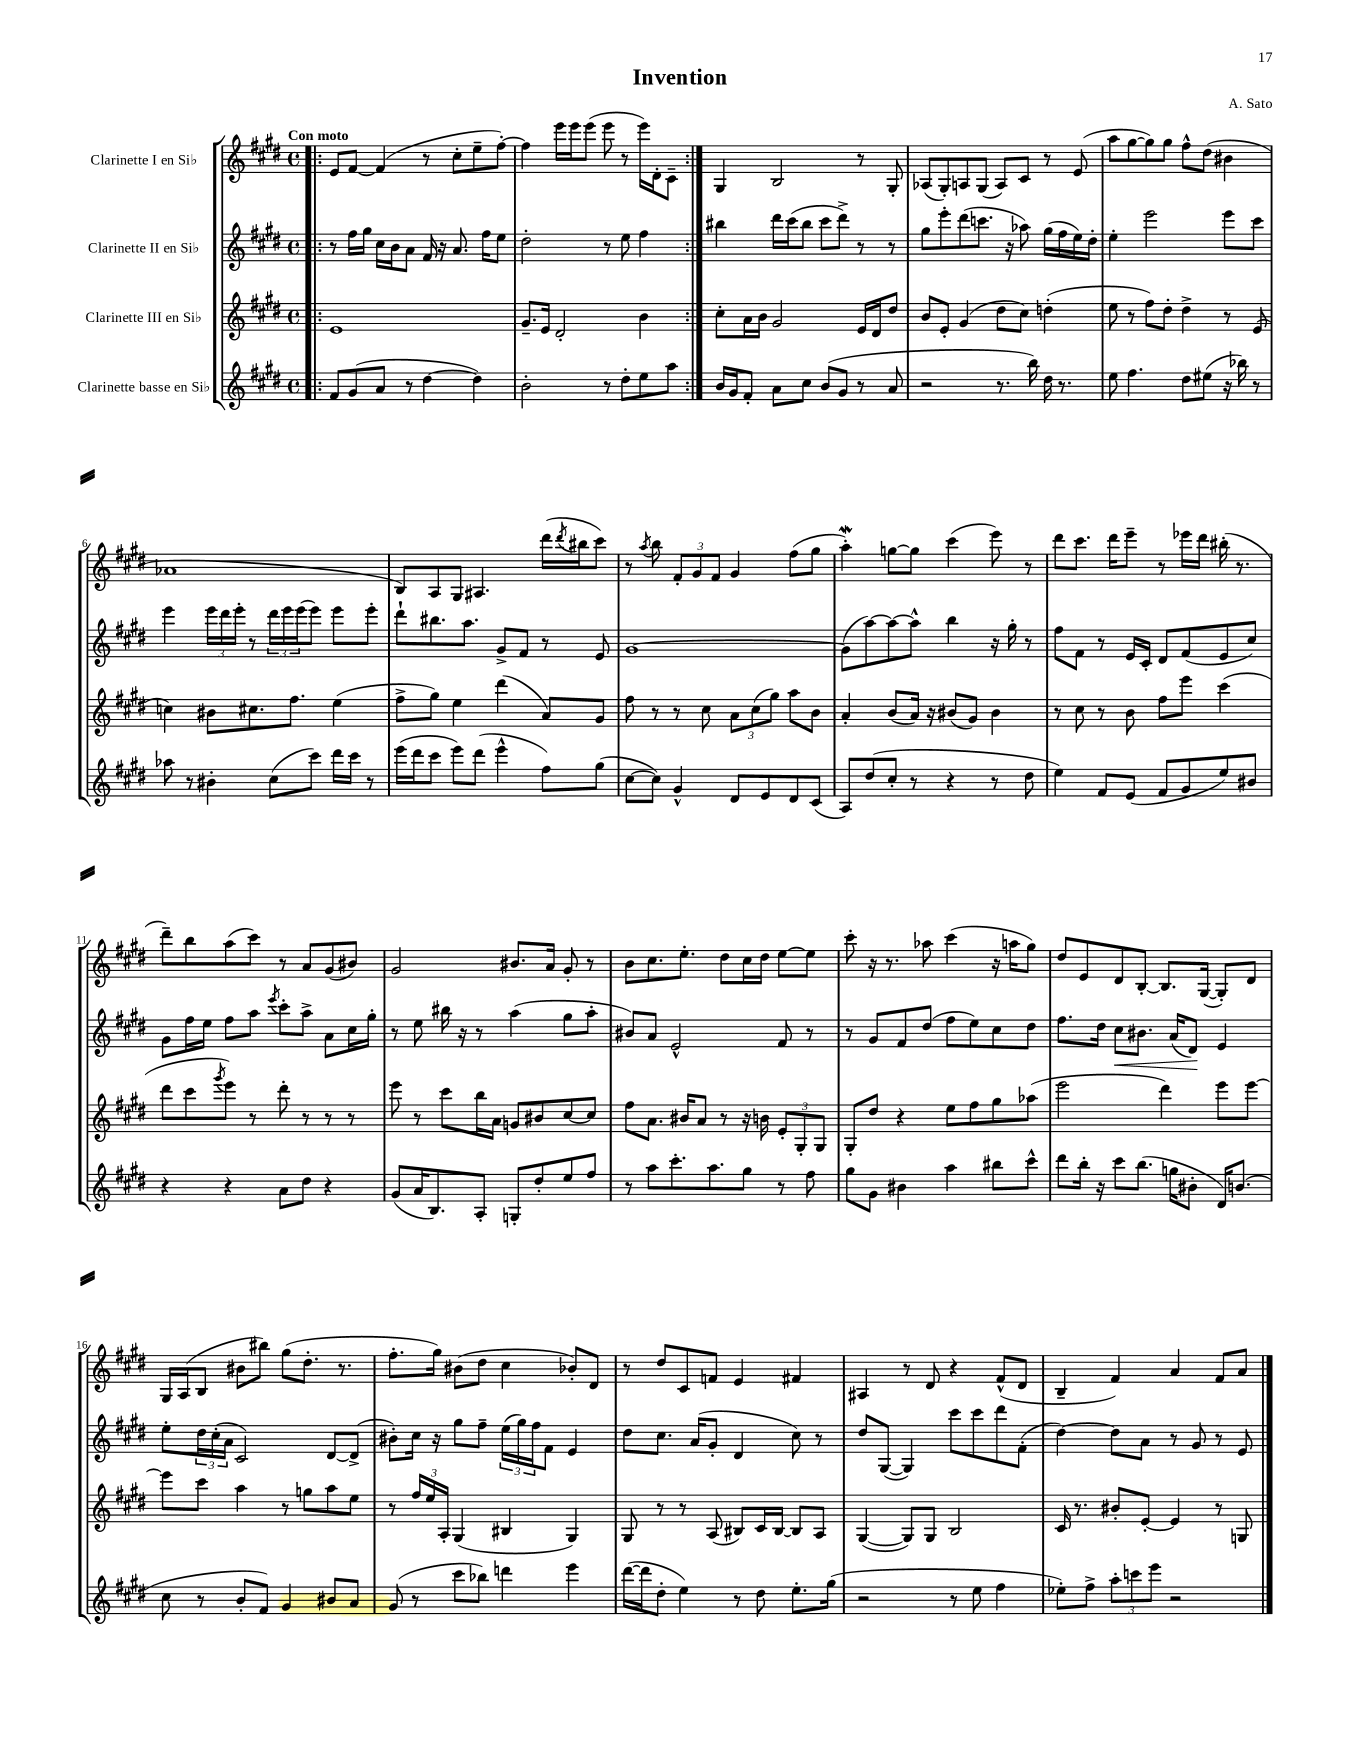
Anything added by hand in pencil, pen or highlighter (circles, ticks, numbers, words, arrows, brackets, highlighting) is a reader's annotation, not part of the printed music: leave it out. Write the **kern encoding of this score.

**kern	**kern	**kern	**dynam	**kern
*part4	*part3	*part2	*part2	*part1
*staff4	*staff3	*staff2	*staff2	*staff1
*I"Clarinette basse en Si♭	*I"Clarinette III en Si♭	*I"Clarinette II en Si♭	*	*I"Clarinette I en Si♭
*clefG2	*clefG2	*clefG2	*	*clefG2
*k[f#c#g#d#]	*k[f#c#g#d#]	*k[f#c#g#d#]	*	*k[f#c#g#d#]
*M4/4	*M4/4	*M4/4	*	*M4/4
*met(c)	*met(c)	*met(c)	*	*met(c)
=1!|:	=1!|:	=1!|:	=1!|:	=1!|:
!	!	!	!	!LO:TX:a:B:t=Con moto
8f#/L	1e	8r	.	8e/L
(8g#/	.	16ff#\LL	.	[8f#/J
.	.	16gg#\JJ	.	.
8a/J	.	16cc#\LL	.	(4f#/]
.	.	16b\J	.	.
8r	.	8a\J	.	.
[4dd#\	.	16f#/	.	8r
.	.	16r	.	.
.	.	8.a/	.	8cc#'\L
4dd#\])	.	.	.	8ee~\
.	.	16ff#\KL	.	.
.	.	8ee\J	.	[8ff#'\J)
=2	=2	=2	=2	=2
2b'\	8.g#~/L	2dd#'\	.	4ff#\]
.	16e/Jk	.	.	.
.	2d#'/	.	.	16eee\LL
.	.	.	.	16eee\J
.	.	.	.	(8eee\J
8r	.	8r	.	8eee\
8dd#'\L	.	8ee\	.	8r
8ee\	4b\	4ff#\	.	16eee\LL)
.	.	.	.	16d#'\J
8aa\J	.	.	.	8c#~\J
=3:|!	=3:|!	=3:|!	=3:|!	=3:|!
16b/LL	8cc#'\L	4bb#X\	.	4G#/
16g#/J	.	.	.	.
8f#'/J	16a\L	.	.	.
.	16b\JJ	.	.	.
8a\L	2g#/	16ddd#\LL	.	2B/
.	.	(16ccc#\J	.	.
8cc#\J	.	8bb#\J	.	.
(8b/L	.	8ccc#\L	.	.
8g#/J	.	8ddd#^\J)	.	.
8r	16e/LL	8r	.	8r
.	16d#/J	.	.	.
8a/	8dd#/J	8r	.	8G#'/
=4	=4	=4	=4	=4
2r	8b/L	8gg#\L	.	(8A-X/L
.	8e'/J	8eee'\	.	8G#'/)
.	(4g#/	(8ddd#\	.	8An/
.	.	8.cccn\J	.	(8G#/J
8.r	8dd#\L	.	.	8A/L)
.	.	16r	.	.
.	8cc#\J)	8aa-X\)	.	8c#/J
16bb\)	.	.	.	.
16dd#\	(4ddn'\	(16gg#\LL	.	8r
8.r	.	16ff#\	.	.
.	.	16ee\)	.	(8e/
.	.	16dd#'\JJ	.	.
=5	=5	=5	=5	=5
8ee\	8ee\	4ee'\	.	8aa\L
4.ff#\	8r	.	.	[8gg#\
.	8ff#\L)	2eee\	.	8gg#\])
.	8dd#'\J	.	.	8gg#\J
8dd#\L	4dd#^\	.	.	8ff#^^\L
(8ee#X\J	.	.	.	(8dd#\J
16r	8r	8eee\L	.	4b#X\
16bb-X\)	.	.	.	.
8r	(8e/	8ccc#\J	.	.
!!LO:LB:g=z
=6	=6	=6	=6	=6
8aa-X\	4ccn\)	4eee\	.	1a-X
8r	.	.	.	.
4b#X'\	8b#X\L	24eee\LL	.	.
.	.	24ddd#\	.	.
.	.	24eee'\JJ	.	.
.	8.cc#X\	8r	.	.
(8cc#\L	.	24ddd#\LL	.	.
.	.	24eee\	.	.
.	8.ff#\J	.	.	.
.	.	(24eee\J	.	.
8ccc#\J)	.	8eee\J)	.	.
16ddd#\LL	(4ee\	8eee\L	.	.
16ccc#\JJ	.	.	.	.
8r	.	8eee'\J	.	.
=7	=7	=7	=7	=7
(16eee\LL	8ff#^\L	8ddd#`\L	.	8B/L)
16ddd#\J	.	.	.	.
8ccc#\J	8gg#\J)	8.bb#X\	.	8A/
8eee\L)	4ee\	.	.	8G#/J
.	.	8.aa\J	.	.
(8ddd#\J	.	.	.	4.A#X/
4eee^^\	(4ddd#\	8g#^/L	.	.
.	.	8f#/J	.	.
8ff#\L)	8a/L)	8r	.	(16ddd#\LL
.	.	.	.	8qddd#/
.	.	.	.	16bb#X\J
(8gg#\J	8g#/J	8e/	.	8ccc#\J)
=8	=8	=8	=8	=8
[8cc#\L	8ff#\	[1g#	.	8r
.	.	.	.	8qaa/
8cc#\J])	8r	.	.	8bb\
4g#^^/	8r	.	.	12f#'/L
.	.	.	.	12g#/
.	8cc#\	.	.	.
.	.	.	.	12f#/J
8d#/L	12a\L	.	.	4g#/
.	(12cc#\	.	.	.
8e/	.	.	.	.
.	12gg#\J)	.	.	.
8d#/	8aa\L	.	.	(8ff#\L
(8c#/J	8b\J	.	.	8gg#\J
=9	=9	=9	=9	=9
8A/L)	4a'/	(8g#\L]	.	4aaw'\)
(8dd#/	.	[8aa\)	.	.
8cc#'/J	(8b/L	8aa\_	.	[8ggn\L
8r	16a/Jk)	8aa^^\J]	.	8gg\J]
.	16r	.	.	.
4r	(8b#X/L	4bb\	.	(4ccc#\
.	8g#/J)	.	.	.
8r	4b#\	16r	.	8eee\)
.	.	16gg#'\	.	.
8dd#\	.	8r	.	8r
=10	=10	=10	=10	=10
4ee\)	8r	8ff#\L	.	8ddd#\L
.	8cc#\	8f#\J	.	8.ccc#\J
8f#/L	8r	8r	.	.
.	.	.	.	16ddd#\KL
(8e/J	8b\	16e/LL	.	8eee~\J
.	.	16c#'/JJ	.	.
8f#/L	8ff#\L	8d#/L	.	8r
8g#/	8eee\J	(8f#/	.	16eee-X\LL
.	.	.	.	16ddd#\JJ
8ee/)	(4ccc#\	8e/	.	(16bb#X'\
.	.	.	.	8.r
8b#X/J	.	8cc#/J)	.	.
!!LO:LB:g=z
=11	=11	=11	=11	=11
4r	8ddd#\L	8g#\L	.	8ddd#~\L)
.	8ccc#\	16ff#\L	.	8bb\
.	.	16ee\JJ	.	.
.	8qggg#/	.	.	.
4r	8eee\J)	8ff#\L	.	(8aa\
.	8r	8aa\J	.	8ccc#\J)
.	.	8qeee/	.	.
8a\L	8ddd#'\	8ccc#'\L	.	8r
8dd#\J	8r	8aa^\J	.	8a/L
4r	8r	8a\L	.	(8g#/
.	8r	16cc#\L	.	8b#X/J)
.	.	16gg#'\JJ	.	.
=12	=12	=12	=12	=12
(8g#/L	8eee\	8r	.	2g#/
16a/K	8r	8ee\	.	.
8.B/)	.	.	.	.
.	8ccc#\L	16bb#X\	.	.
.	.	16r	.	.
8A'/J	16bb\L	8r	.	.
.	16a\JJ	.	.	.
8Gn'/L	8gn/L	(4aa\	.	8.b#X/L
8dd#'/	8b#X/	.	.	.
.	.	.	.	16a/Jk
8ee/	[8cc#/	8gg#\L	.	8g#'/
8ff#/J	8cc#/J]	8aa'\J	.	8r
=13	=13	=13	=13	=13
8r	8ff#\L	8b#X/L)	.	8b\L
8aa\L	8.a\J	8a/J	.	8.cc#\
8.ccc#'\	.	2e^^/	.	.
.	16b#X/KL	.	.	8.ee'\J
.	8a/J	.	.	.
8.aa\	.	.	.	.
.	8r	.	.	8dd#\L
8gg#\J	16r	.	.	16cc#\L
.	16bn\	.	.	16dd#\JJ
8r	12e'/L	8f#/	.	[8ee\L
.	12G#'/	.	.	.
8ff#\	.	8r	.	8ee\J]
.	12G#/J	.	.	.
=14	=14	=14	=14	=14
8gg#\L	8G#'/L	8r	.	8ccc#'\
8g#\J	8dd#/J	8g#/L	.	16r
.	.	.	.	8.r
4b#X\	4r	8f#/	.	.
.	.	(8dd#/J	.	8aa-X\
4aa\	8ee\L	8ff#\L	.	(4ccc#\
.	8ff#\	8ee\)	.	.
8bb#X\L	8gg#\	8cc#\	.	16r
.	.	.	.	16aan\KL
8ccc#^^\J	(8aa-X\J	8dd#\J	.	8gg#\J)
=15	=15	=15	=15	=15
8ddd#\L	2eee\	8.ff#\L	.	8dd#/L
16bb'\Jk	.	.	.	8e/
16r	.	16dd#\Jk	.	.
!	!	!	!LO:HP:b	!
8ccc#\L	.	8cc#\L	<	8d#/
(8.bb\J	.	8.b#X\J	.	[8B'/J
.	4ddd#\)	.	.	8.B/L]
16ggn\KL	.	(16a/KL	.	.
8b#X'\J	.	8d#/J)	.	.
.	.	.	.	([16G#/Jk
16d#/KL)	8eee\L	4e/	[	8G#'/L])
(8.bn/J	.	.	.	.
.	[8eee\J	.	.	8d#/J
!!LO:LB:g=z
=16	=16	=16	=16	=16
8cc#\	8eee\L]	8ee'\L	.	16G#/LL
.	.	.	.	(16A/J
8r	8ccc#\J	24dd#\L	.	8B/J
.	.	(24cc#'\	.	.
.	.	24a\JJ	.	.
8b'/L	4aa\	2c#/)	.	8b#X\L
8f#/J)	.	.	.	8bb#X\J)
4g#/	8r	.	.	(8gg#\L
.	8ggn\L	.	.	8.dd#'\J
8b#X/L	8aa\	[8d#/L	.	.
.	.	.	.	8.r
8a/J	8ee\J	(8d#^/J]	.	.
=17	=17	=17	=17	=17
(8g#/	8r	8b#X'\L)	.	8.ff#'\L
8r	24ff#/LL	16cc#\Jk	.	.
.	24ee/	.	.	.
.	.	16r	.	16gg#\Jk)
.	24A'/JJ	.	.	.
8ccc#\L	(4G#/	8gg#\L	.	(8b#X\L
8bb-X\J)	.	8ff#~\J	.	8dd#\J
4dddn\	4B#X/	(24ee\LL	.	4cc#\
.	.	24gg#\)	.	.
.	.	24ff#\J	.	.
.	.	8f#\J	.	.
4eee\	4G#/)	4e/	.	8b-X'/L)
.	.	.	.	8d#/J
=18	=18	=18	=18	=18
([16ddd#\LL	8G#/	8dd#\L	.	8r
16ddd#\J]	.	.	.	.
8dd#'\J	8r	8.cc#\J	.	8dd#/L
4ee\)	8r	.	.	8c#/
.	.	(16a/KL	.	.
.	(8A/	8g#'/J	.	8fn/J
8r	8B#X/L)	4d#/	.	4e/
8dd#\	16c#/L	.	.	.
.	[16B#/JJ	.	.	.
8.ee'\L	8B#/L]	8cc#\)	.	4f#X/
.	8A/J	8r	.	.
(16gg#\Jk	.	.	.	.
=19	=19	=19	=19	=19
2r	([4G#/	8dd#/L	.	4A#X/
.	.	([8G#/J	.	.
.	8G#/L])	4G#/])	.	8r
.	8G#/J	.	.	8d#/
8r	2B/	8ccc#\L	.	4r
8ee\	.	8ccc#\	.	.
4ff#\	.	8ddd#\	.	(8f#^^/L
.	.	(8f#'\J	.	8d#/J
=20	=20	=20	=20	=20
8ee-X'\L)	16c#/	[4dd#\)	.	4B~/
.	8.r	.	.	.
8ff#^\J	.	.	.	.
12aa'\L	8b#X'/L	8dd#\L]	.	4f#/)
12cccn\	.	.	.	.
.	[8e'/J	8a\J	.	.
12eee\J	.	.	.	.
2r	4e/]	8r	.	4a/
.	.	8g#/	.	.
.	8r	8r	.	8f#/L
.	8Gn/	8e/	.	8a/J
==	==	==	==	==
*-	*-	*-	*-	*-
